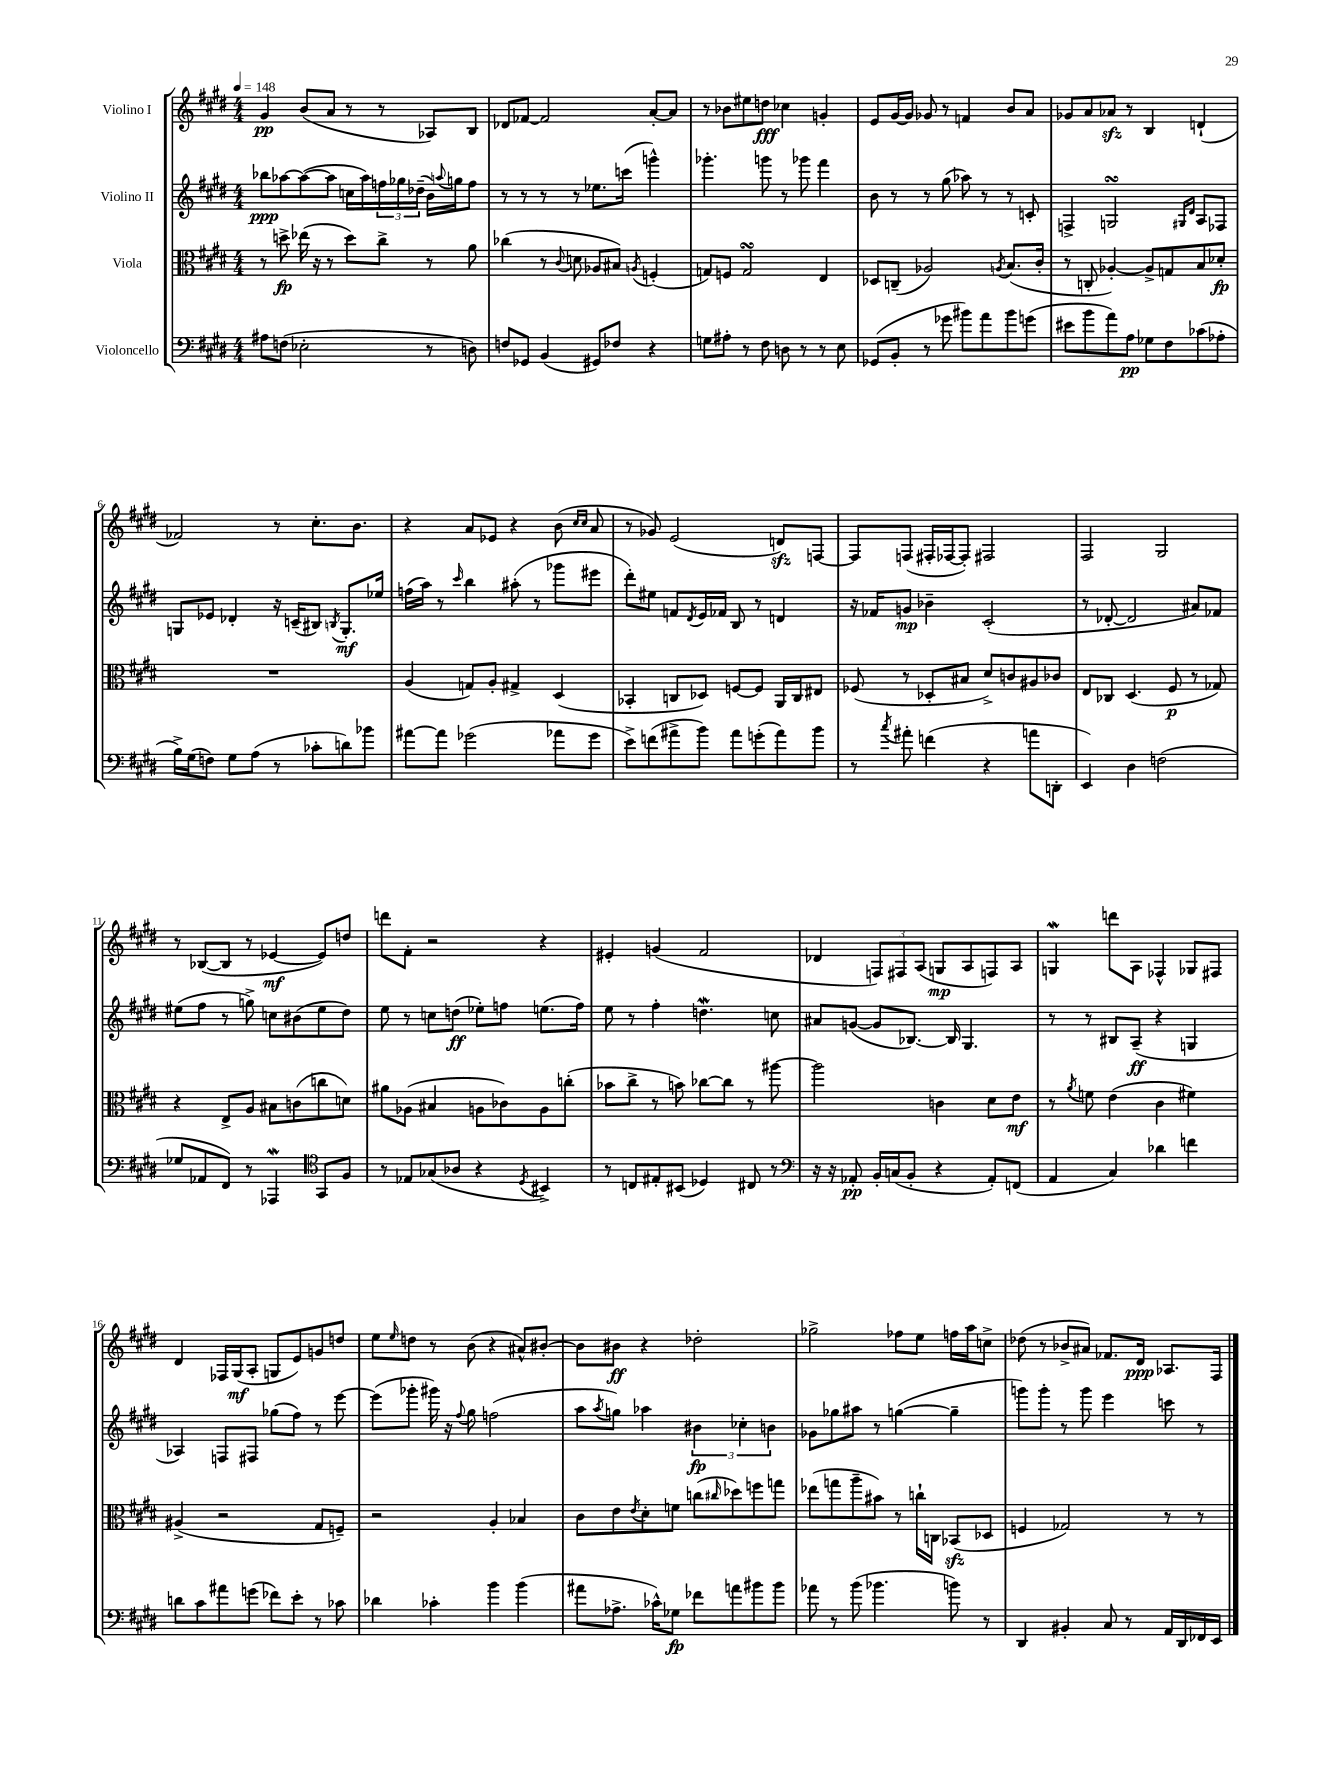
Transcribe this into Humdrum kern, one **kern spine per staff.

**kern	**kern	**kern	**kern
*staff4	*staff3	*staff2	*staff1
*clefF4	*clefC3	*clefG2	*clefG2
*k[f#c#g#d#]	*k[f#c#g#d#]	*k[f#c#g#d#]	*k[f#c#g#d#]
*M4/4	*M4/4	*M4/4	*M4/4
*MM148	*MM148	*MM148	*MM148
8A#	8r	8bb-	4g#
(8F	8dd^	[8aa-	.
2E-'	(16ee-	(8aa-_	(8b
.	16r	.	.
.	8r	8aa-]	8a
.	8dd)	16cc	8r
.	.	16aa-)	.
.	8cc#^	24ff	8r
.	.	24gg-	.
.	.	(24dd-~	.
8r	8r	16b)	8A-)
.	.	8qqaa	.
.	.	16gg	.
8D)	8a	8ff	8B
=	=	=	=
8F	(4cc-	8r	8d-
8GG-	.	8r	[8f-
(4BB	8r	8r	2f-]
.	8qqc#	.	.
.	8d	8r	.
8GG#)	8A-	8.ee-	.
8F-	8B#)	.	.
.	.	(16ccc	.
.	8qA	.	.
4r	(4F'	4ggg^^)	[8a'
.	.	.	8a]
=	=	=	=
8G	8G)	4.ggg-'	8r
8A#'	8F	.	8b-
8r	2G	.	8ee#
8F#	.	8ggg	8dd
8D	.	8r	4cc-
8r	.	8ggg-	.
8r	4E	4fff#	4g'
8E	.	.	.
=	=	=	=
(8GG-	8D-	8b	8e
8BB'	(8C~	8r	[16g#
.	.	.	16g#]
8r	2A-)	8r	8g-
8g-	.	(8gg#	8r
8b#)	.	8aa-)	4f
8a	.	8r	.
.	8qA	.	.
8b#	(8.B	8r	8b
(8g	.	8c'	8a
.	16c#'	.	.
=	=	=	=
8e#	8r	4F^	8g-
8b	8C'	.	8a
8a)	[4A-')	2G	8a-
8A	.	.	8r
8G-	8A-^]	.	4B
8F#	8G	.	.
.	.	16qqG#	.
.	.	16qqd#	.
(8c-	8B	8A	(4d`
8A-'	8d-'	8F-	.
=	=	=	=
16B^)	1r	8G	2f-)
(16G#	.	.	.
8F)	.	8e-	.
8G#	.	4d-'	.
(8A	.	.	.
8r	.	16r	8r
.	.	(16c~	.
8c-'	.	8B#)	8.cc#'
.	.	8qB	.
8d)	.	8.G'	.
.	.	.	8.b
8b-	.	.	.
.	.	16ee-	.
=	=	=	=
[8a#	(4A	(16ff	4r
.	.	16aa)	.
8a#]	.	8r	.
.	.	16qqccc#	.
(2g-	8G)	4bb	8a
.	8A'	.	8e-
.	4G#^	(8aa#'	4r
.	.	8r	.
8a-	(4D#	8ggg-	(8b
.	.	.	16qqcc#
.	.	.	16qqcc#
8g-	.	8eee#	8a
=	=	=	=
8e^)	4BB-'	8ddd#')	8r
(8f	.	8ee#	8g-)
8a#^	8C	8f	(2e
.	.	8qd#	.
8b)	8D-)	16e	.
.	.	16f-	.
8a#	[8F	8B	.
(8g'	8F]	8r	.
8a#)	16AA	4d	8d)
.	16C	.	.
8b	8E#	.	[8F
=	=	=	=
8r	(8F-	16r	8F]
.	.	16f-	.
8qcc#	.	.	.
8a#'	8r	8g	(8F
(4f	8D-'	4b-~	16F#'
.	.	.	[16F-
.	8B#	.	8F-'])
4r	8d#^)	(2c#'	2F#
.	8c	.	.
8a	8A#	.	.
8DD'	8c-	.	.
=	=	=	=
4EE)	8E	8r	2F#
.	8C-	[8d-'	.
4D#	(4.D#	2d-]	.
(2F	.	.	2G#
.	8F#	.	.
.	8r	8a#)	.
.	8G-)	8f-	.
=	=	=	=
8G-	4r	(8ee#	8r
8AA-	.	8ff#	([8B-
8FF#)	8E^	8r	8B-]
8r	8A	8gg^)	8r
4AAA-	8B#	8cc	[4e-
.	(8c	(8b#	.
*clefC4	*	*	*
8GG#	8cc	8ee#	8e-])
8F#	8d)	8dd#)	8dd
=	=	=	=
8r	8a#	8ee	8ddd
8E-	(8A-	8r	8f#'
(8G-	4B#	8cc	2r
8A-	.	(8dd	.
4r	8A	8ee-')	.
.	8c-)	8ff	.
8qD#	.	.	.
4BB#^)	8A	(8.ee	4r
.	(8cc'	.	.
.	.	16ff)	.
=	=	=	=
8r	8b-	8ee	4e#'
8C	8cc#^	8r	.
8E#'	8r	4ff#'	(4g
(8BB#	8b)	.	.
4D-)	[8cc-	4.dd	2f#
.	8cc-]	.	.
8C#	8r	.	.
8r	[8aa#	8cc	.
=	=	=	=
*clefF4	*	*	*
16r	2aa#]	8a#	4d-
16r	.	.	.
8AA-'	.	([8g	.
16BB'	.	8g]	12F)
(16C	.	.	.
.	.	.	12F#
8BB'	.	[8.B-)	.
.	.	.	(12A
4r	4c	.	8G
.	.	16B-]	.
.	.	4.G#	8A
8AA-')	8d#	.	8F)
(8FF	8e	.	8A
=	=	=	=
4AA	8r	8r	4G
.	8qa	.	.
.	8f	8r	.
4C#)	(4e	8B#	8ddd
.	.	(8A~	8A
4d-	4c#	4r	4F-^^
4f	4f#)	4G	8G-
.	.	.	8F#
=	=	=	=
8d	(4A#^	4A-)	4d#
8c#	.	.	.
8a#	2r	8F	16F-
.	.	.	(16G#
(8g	.	8F#	8A'
8f-)	.	(8gg-	8G
8e'	.	8ff#)	8e)
8r	8G#	8r	8g
8c-	8F~)	[8eee	8dd
=	=	=	=
4d-	2r	(8eee]	8ee
.	.	.	16qqee
.	.	8ggg-'	8dd
4c-'	.	16ggg#)	8r
.	.	16r	.
.	.	8qqff#	.
.	.	8gg#	(8b
4b	4A'	(2ff	4r
(4b	4B-	.	8a#^^)
.	.	.	[8b#'
=	=	=	=
8a#	8c#	8aa	8b#]
.	.	8qaa	.
8.A-^	8e	8gg)	8b#
.	8qe	.	.
.	8d#'	4aa-	4r
16c-^^)	.	.	.
8G-	8f	.	.
8f-	(8cc	6b#	2dd-'
.	16qqcc#	.	.
8a	8dd-)	.	.
.	.	6cc-'	.
8b#	8ff	.	.
.	.	6b	.
8b#	8gg	.	.
=	=	=	=
8a-	(8ee-	8g-	2gg-^
8r	8gg	8gg-	.
(8b	8aa~	8aa#	.
4.b-	8b#)	8r	.
.	8r	([4gg	8ff-
.	16cc`	.	8ee
.	16C	.	.
8b)	(8BB-	4gg~]	16ff
.	.	.	16aa
8r	8D-	.	8cc^
=	=	=	=
4DD#	4F	8ggg)	(8dd-
.	.	8ggg'	8r
4BB#'	2G-)	8r	8b-^
.	.	8ggg	8a#)
8C#	.	4eee	8.f-
8r	.	.	.
.	.	.	16d#
16AA	8r	8ccc	8.A-
16DD#	.	.	.
16FF-	8r	8r	.
16EE	.	.	16F#
==	==	==	==
*-	*-	*-	*-
